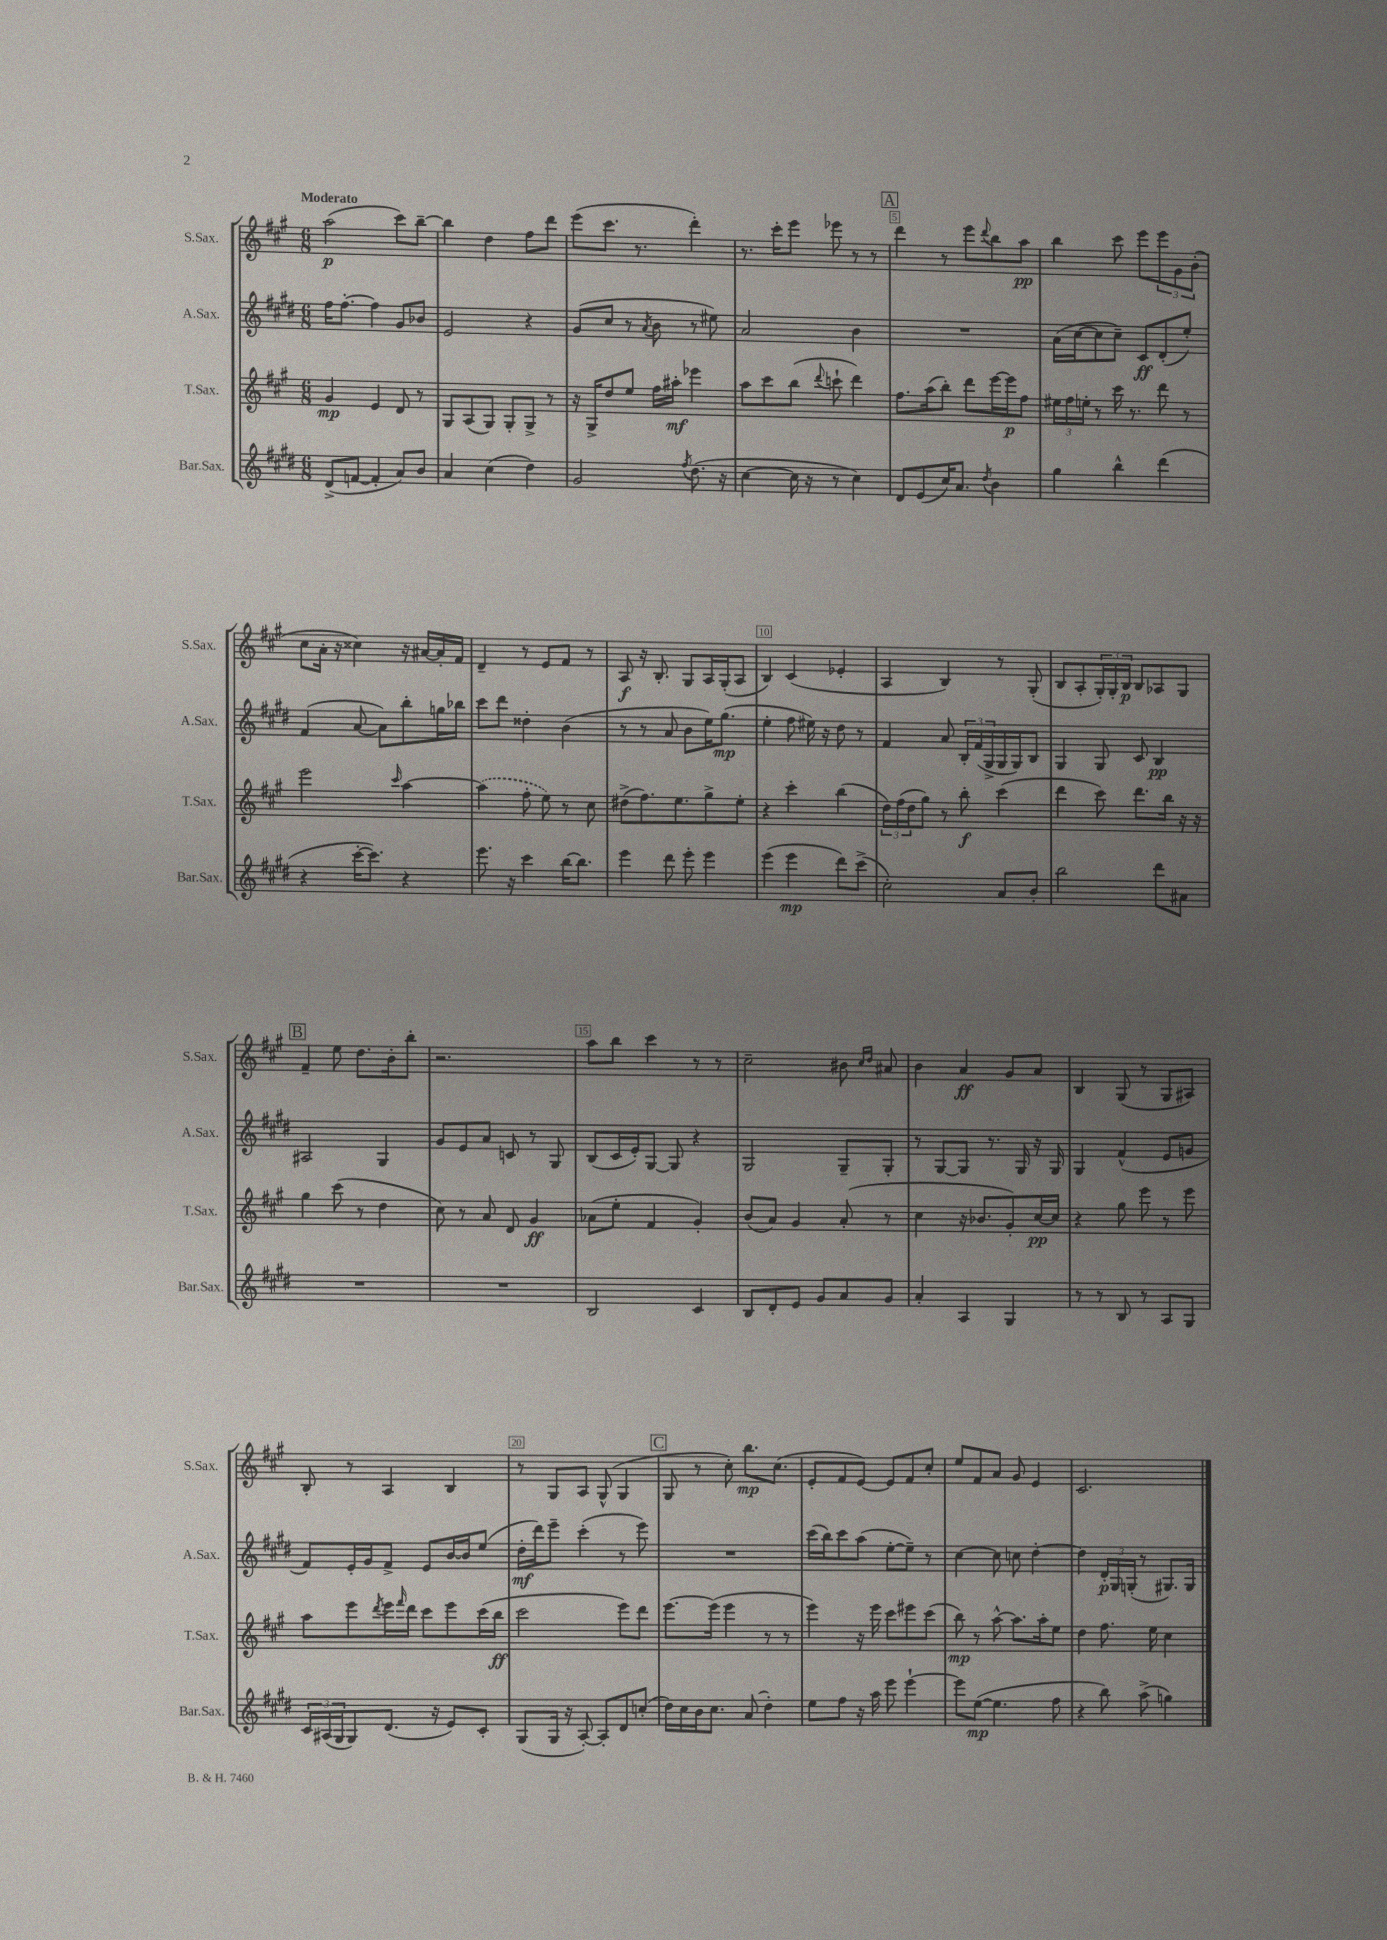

**kern	**dynam	**kern	**dynam	**kern	**dynam	**kern	**dynam
*part4	*part4	*part3	*part3	*part2	*part2	*part1	*part1
*staff4	*staff4	*staff3	*staff3	*staff2	*staff2	*staff1	*staff1
*I"Bar.Sax.	*	*I"T.Sax.	*	*I"A.Sax.	*	*I"S.Sax.	*
*I'Bar.Sax.	*	*I'T.Sax.	*	*I'A.Sax.	*	*I'S.Sax.	*
*clefG2	*	*clefG2	*	*clefG2	*	*clefG2	*
*k[f#c#g#d#]	*	*k[f#c#g#]	*	*k[f#c#g#d#]	*	*k[f#c#g#]	*
*M6/8	*	*M6/8	*	*M6/8	*	*M6/8	*
=1	=1	=1	=1	=1	=1	=1	=1
!	!	!	!	!	!	!LO:TX:a:B:t=Moderato	!
(8d#^/L	.	4g#/	mp	16ff#\KL	.	(2aa\	p
.	.	.	.	[8.ff#'\J	.	.	.
[8fn/J	.	.	.	.	.	.	.
4f'/]	.	4e/	.	4ff#\]	.	.	.
8a/L)	.	8d/	.	8g#/L	.	8ccc#\L)	.
8b/J	.	8r	.	8b-X/J	.	[8bb~\J	.
=2	=2	=2	=2	=2	=2	=2	=2
4a/	.	8G#/L	.	2e/	.	4bb\]	.
.	.	(8A/	.	.	.	.	.
(4cc#\	.	8G#/J)	.	.	.	4dd\	.
.	.	8G#'/L	.	.	.	.	.
4dd#\)	.	8G#^/J	.	4r	.	8ff#\L	.
.	.	8r	.	.	.	8ddd\J	.
=3	=3	=3	=3	=3	=3	=3	=3
2g#/	.	16r	.	(8g#/L	.	(8eee\L	.
.	.	16G#^/KL	.	.	.	.	.
.	.	8dd/	.	8cc#/J	.	8.ccc#\J	.
.	.	8ee/J	.	8r	.	.	.
.	.	.	.	.	.	8.r	.
.	.	.	.	8qa/	.	.	.
.	.	16ff#\LL	.	8b\	.	.	.
.	.	16aa#X'\JJ	mf	.	.	.	.
8qff#/	.	.	.	.	.	.	.
(8.dd#\	.	4eee-X\	.	8r	.	4ddd'\)	.
.	.	.	.	8ee#X\)	.	.	.
16r	.	.	.	.	.	.	.
=4	=4	=4	=4	=4	=4	=4	=4
[4cc#\	.	8aa\L	.	2a/	.	8.r	.
.	.	8ccc#\	.	.	.	.	.
.	.	.	.	.	.	16ccc#'\KL	.
16cc#\]	.	(8bb\J	.	.	.	8eee\J	.
16r	.	.	.	.	.	.	.
.	.	8qqddd/	.	.	.	.	.
8r	.	8cccn`\	.	.	.	8eee-X\	.
4cc#\)	.	4ddd\)	.	4b\	.	8r	.
.	.	.	.	.	.	8r	.
!!LO:REH:place=s1:t=A
=5	=5	=5	=5	=5	=5	=5	=5
8d#/L	.	8.ff#\L	.	2.r	.	4ddd\	.
(8e/	.	.	.	.	.	.	.
.	.	(16aa\k	.	.	.	.	.
16cc#/K)	.	8bb'\J)	.	.	.	8r	.
8.a/J	.	.	.	.	.	.	.
.	.	8ddd\L	.	.	.	8eee\L	.
8qdd#/	.	.	.	.	.	8qqddd/	.
4b\	.	[16eee\L	.	.	.	8bb\	.
.	.	16eee\J]	p	.	.	.	.
.	.	8ff#\J	.	.	.	8aa\J	pp
=6	=6	=6	=6	=6	=6	=6	=6
4gg#\	.	24ee#X\LL	.	(16a\LL	.	4bb\	.
.	.	24ff#\	.	.	.	.	.
.	.	.	.	[16cc#\J	.	.	.
.	.	24een'\JJ	.	.	.	.	.
.	.	8r	.	8cc#\]	.	.	.
4bb^^\	.	16ccc#\	.	8cc#~\J)	.	8ccc#\	.
.	.	8.r	.	.	.	.	.
.	.	.	.	8c#/L	ff	8eee\L	.
(4ddd#\	.	8ddd\	.	(8d#'/	.	12eee\	.
.	.	.	.	.	.	12g#\	.
.	.	8r	.	8ee'/J)	.	.	.
.	.	.	.	.	.	(12b'\J	.
!!LO:LB:g=z
=7	=7	=7	=7	=7	=7	=7	=7
4r	.	2eee\	.	(4f#/	.	8cc#\L	.
.	.	.	.	.	.	16a'\Jk	.
.	.	.	.	.	.	16r	.
[16ccc#'\KL	.	.	.	[8a/	.	4cc##X\)	.
8.ccc#\J])	.	.	.	.	.	.	.
.	.	.	.	8a\L])	.	.	.
.	.	16qqccc#/	.	.	.	.	.
4r	.	[4aa\	.	8bb'\	.	16r	.
.	.	.	.	.	.	[16a#X/LL	.
.	.	.	.	16ggn\L	.	16a#'/]	.
.	.	.	.	16bb-X\JJ	.	16f#/JJ	.
=8	=8	=8	=8	=8	=8	=8	=8
8.eee\	.	(4aa\]	.	8ccc#\L	.	4d~/	.
.	.	.	.	8ddd#\J	.	.	.
16r	.	.	.	.	.	.	.
4ccc#\	.	8ff#'\	.	4dd##X'\	.	8r	.
.	.	8ee\)	.	.	.	8e/L	.
[16bb\KL	.	8r	.	(4b\	.	8f#/J	.
8.bb\J]	.	.	.	.	.	.	.
.	.	8cc#\	.	.	.	8r	.
=9	=9	=9	=9	=9	=9	=9	=9
4eee\	.	(8dd#X^\L	.	8r	.	8A/	f
.	.	8.ff#\)	.	8r	.	16r	.
.	.	.	.	.	.	8.B'/	.
8ddd#\	.	.	.	8a/	.	.	.
.	.	8.ee\	.	.	.	.	.
8eee'\	.	.	.	8b\L	.	8G#/L	.
4eee\	.	8gg#^\	.	16ee\K)	.	16A/L	.
.	.	.	.	(8.gg#\J	mp	(16G#'/J	.
.	.	8ee'\J	.	.	.	8A/J	.
=10	=10	=10	=10	=10	=10	=10	=10
(4eee\	.	4r	.	4ee'\	.	4B/)	.
4eee\	mp	4ccc#'\	.	8ff#\	.	(4c#/	.
.	.	.	.	16ee#X\)	.	.	.
.	.	.	.	16r	.	.	.
8ddd#\L)	.	(4bb\	.	8dd#\	.	4e-X'/	.
(8ccc#^\J	.	.	.	8r	.	.	.
=11	=11	=11	=11	=11	=11	=11	=11
2cc#'\)	.	24dd\LL)	.	4f#/	.	4A/	.
.	.	(24ff#\	.	.	.	.	.
.	.	24dd\J	.	.	.	.	.
.	.	8gg#\J)	.	.	.	.	.
.	.	8r	.	8a/	.	4B/)	.
.	.	8bb'\	f	24B'/LL	.	.	.
.	.	.	.	(24f#/	.	.	.
.	.	.	.	24G#^/	.	.	.
8a/L	.	(4ccc#\	.	16G#/	.	8r	.
.	.	.	.	16G#/J)	.	.	.
8b'/J	.	.	.	8B/J	.	(8G#'/	.
=12	=12	=12	=12	=12	=12	=12	=12
2bb\	.	4ddd\	.	4G#/	.	8B/L	.
.	.	.	.	.	.	8A'/	.
.	.	8ccc#\)	.	8G#/	.	24G#'/L)	.
.	.	.	.	.	.	24G#'/	.
.	.	.	.	.	.	24B/JJ	p
.	.	8.ddd\L	.	8c#/	.	8B/L	.
8ddd#\L	.	.	.	4B/	pp	8A-X/	.
.	.	16bb\Jk	.	.	.	.	.
8a#X\J	.	16r	.	.	.	8G#/J	.
.	.	16r	.	.	.	.	.
!!LO:LB:g=z
!!LO:REH:place=s1:t=B
=13	=13	=13	=13	=13	=13	=13	=13
2.r	.	4gg#\	.	2A#X/	.	4f#~/	.
.	.	(8ccc#\	.	.	.	8ee\	.
.	.	8r	.	.	.	8.dd\L	.
.	.	4dd\	.	4G#/	.	.	.
.	.	.	.	.	.	16b'\k	.
.	.	.	.	.	.	8bb'\J	.
=14	=14	=14	=14	=14	=14	=14	=14
2.r	.	8cc#\)	.	8g#/L	.	2.r	.
.	.	8r	.	8e/	.	.	.
.	.	8a/	.	8a/J	.	.	.
.	.	8d/	.	8cn/	.	.	.
.	.	4g#/	ff	8r	.	.	.
.	.	.	.	8G#/	.	.	.
=15	=15	=15	=15	=15	=15	=15	=15
2B/	.	(8a-X\L	.	(8B/L	.	8aa\L	.
.	.	8ee'\J	.	16c#/L	.	8bb\J	.
.	.	.	.	16e'/J)	.	.	.
.	.	4f#/	.	[8G#/J	.	4ccc#\	.
.	.	.	.	8G#/]	.	.	.
4c#/	.	4g#'/)	.	4r	.	8r	.
.	.	.	.	.	.	8r	.
=16	=16	=16	=16	=16	=16	=16	=16
8B/L	.	(8b/L	.	2G#/	.	2cc#~\	.
8d#'/	.	8a/J)	.	.	.	.	.
8e/J	.	4g#/	.	.	.	.	.
8g#/L	.	.	.	.	.	.	.
8a/	.	(8a'/	.	8G#~/L	.	8b#X\	.
.	.	.	.	.	.	16qqcc#/LL	.
.	.	.	.	.	.	16qqdd/JJ	.
8g#/J	.	8r	.	8G#'/J	.	8a#X/	.
=17	=17	=17	=17	=17	=17	=17	=17
4a'/	.	4cc#\	.	8r	.	4b\	.
.	.	.	.	[8G#/L	.	.	.
4A/	.	16r	.	8G#/J]	.	4a/	ff
.	.	8.b-X/L	.	.	.	.	.
.	.	.	.	8.r	.	.	.
4G#/	.	8g#'/)	.	.	.	8g#/L	.
.	.	.	.	16G#/	.	.	.
.	.	[16cc#/L	pp	16r	.	8a/J	.
.	.	16cc#/JJ]	.	16G#/	.	.	.
=18	=18	=18	=18	=18	=18	=18	=18
8r	.	4r	.	4G#/	.	4B/	.
8r	.	.	.	.	.	.	.
8B/	.	8gg#\	.	(4f#^^/	.	(8G#/	.
8r	.	8eee\	.	.	.	8r	.
8A/L	.	8r	.	8e/L	.	8G#/L	.
8G#/J	.	8eee\	.	8gn/J	.	8A#X/J)	.
!!LO:LB:g=z
=19	=19	=19	=19	=19	=19	=19	=19
24c#/LL	.	8aa\L	.	8f#/L)	.	8B'/	.
(24A#X/	.	.	.	.	.	.	.
24G#/J	.	.	.	.	.	.	.
8G#/)	.	8eee\	.	16e'/L	.	8r	.
.	.	.	.	16g#/J	.	.	.
.	.	8qddd/	.	.	.	.	.
(8.d#/J	.	16eee\L	.	8f#^/J	.	4A/	.
.	.	16qqfff#/	.	.	.	.	.
.	.	16ddd\JJ	.	.	.	.	.
.	.	8ccc#\L	.	8e/L	.	.	.
16r	.	.	.	.	.	.	.
8e/L)	.	8eee\	.	[16b/L	.	4B/	.
.	.	.	.	16b/J]	.	.	.
8c#'/J	.	(16ccc#\L	.	(8ee/J	.	.	.
.	.	16bb\JJ	ff	.	.	.	.
=20	=20	=20	=20	=20	=20	=20	=20
(8G#/L	.	2ccc#\	.	16dd#'\LL	mf	8r	.
.	.	.	.	16ddd#\J)	.	.	.
16G#/Jk	.	.	.	8eee~\J	.	8G#/L	.
16r	.	.	.	.	.	.	.
[8A'/)	.	.	.	(4ccc#'\	.	8A/J	.
8A'/L]	.	.	.	.	.	(8G#^^/	.
8d#/	.	8eee\L)	.	8r	.	4G#/	.
(8ccn'/J	.	8ddd\J	.	8eee\)	.	.	.
!!LO:REH:place=s1:t=C
=21	=21	=21	=21	=21	=21	=21	=21
16dd#\LL)	.	[8.eee\L	.	2.r	.	8G#/	.
16cc#\	.	.	.	.	.	.	.
16b\J	.	.	.	.	.	8r	.
8.cc#\J	.	(16eee\Jk]	.	.	.	.	.
.	.	4eee\	.	.	.	8cc#'\)	.
(8a/	.	.	.	.	.	8.bb\L	mp
4dd#'\)	.	8r	.	.	.	.	.
.	.	.	.	.	.	(8.cc#\J	.
.	.	8r	.	.	.	.	.
=22	=22	=22	=22	=22	=22	=22	=22
8ee\L	.	4eee\)	.	(16ccc#\LL	.	8e'/L	.
.	.	.	.	16bb\J)	.	.	.
8ff#\J	.	.	.	8ccc#\	.	8f#/	.
16r	.	16r	.	(8aa\J	.	[8e/J)	.
16aa\	.	16eee\	.	.	.	.	.
8eee\	.	8ccc#\L	.	[8ee'\L	.	8e/L]	.
[4eee`\	.	8eee#X\	.	8ee~\J])	.	8f#/	.
.	.	(8ccc#\J	.	8r	.	8cc#'/J	.
=23	=23	=23	=23	=23	=23	=23	=23
8eee\L]	.	8bb\)	mp	[4cc#\	.	8ee/L	.
([8ee\J	mp	8r	.	.	.	8f#/	.
4.ee\]	.	[8aa^^\	.	8cc#\]	.	8a/J	.
.	.	8.aa\L]	.	8ccn\	.	8g#/	.
.	.	.	.	[4dd#'\	.	4e/	.
.	.	16aa'\k	.	.	.	.	.
8ff#\	.	8ee\J	.	.	.	.	.
=24	=24	=24	=24	=24	=24	=24	=24
4r	.	4dd\	.	4dd#\]	.	2.c#/	.
8bb\)	.	8.ff#\	.	24d#'/LL	p	.	.
.	.	.	.	24G#/	.	.	.
.	.	.	.	(24Gn'/JJ	.	.	.
(8aa^\	.	.	.	8r	.	.	.
.	.	16ee\	.	.	.	.	.
4ggn\)	.	4cc#\	.	8.G#X/L)	.	.	.
.	.	.	.	16G#/Jk	.	.	.
==	==	==	==	==	==	==	==
*-	*-	*-	*-	*-	*-	*-	*-
